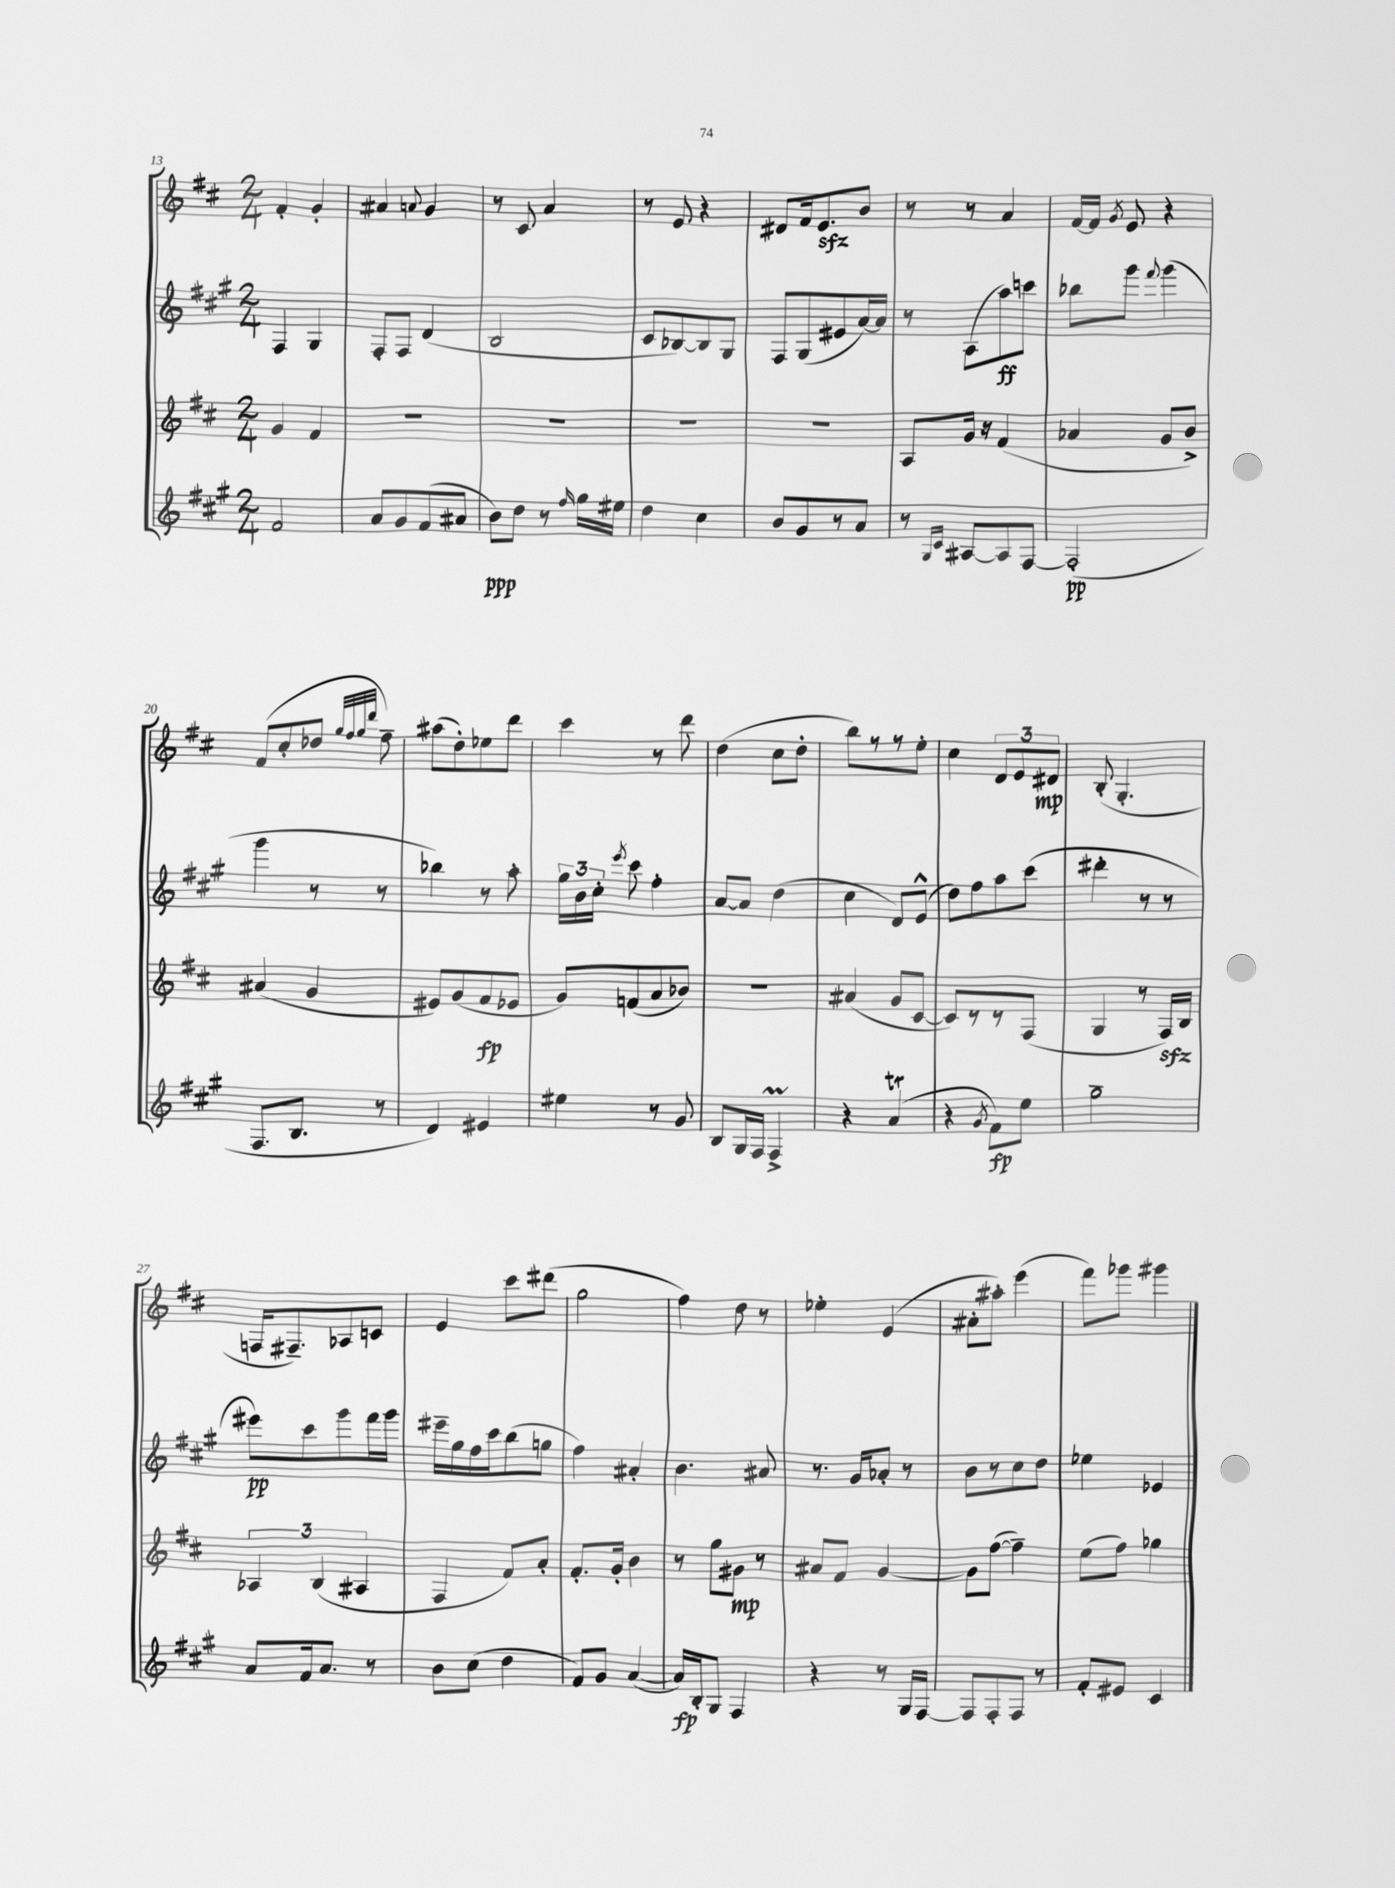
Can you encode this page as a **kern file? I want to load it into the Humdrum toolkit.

**kern	**dynam	**kern	**dynam	**kern	**dynam	**kern	**dynam
*part4	*part4	*part3	*part3	*part2	*part2	*part1	*part1
*staff4	*staff4	*staff3	*staff3	*staff2	*staff2	*staff1	*staff1
*clefG2	*	*clefG2	*	*clefG2	*	*clefG2	*
*k[f#c#g#]	*	*k[f#c#]	*	*k[f#c#g#]	*	*k[f#c#]	*
*M2/4	*	*M2/4	*	*M2/4	*	*M2/4	*
=13	=13	=13	=13	=13	=13	=13	=13
2f#/	.	4g/	.	4F#/	.	4f#'/	.
.	.	4f#/	.	4G#/	.	4g'/	.
=14	=14	=14	=14	=14	=14	=14	=14
8a/L	.	2r	.	8F#'/L	.	4a#X/	.
8g#/	.	.	.	8F#/J	.	.	.
.	.	.	.	.	.	8qqan/	.
(8f#/	.	.	.	(4d/	.	4g/	.
8a#X/J	.	.	.	.	.	.	.
=15	=15	=15	=15	=15	=15	=15	=15
8b\L)	ppp	2r	.	2B/	.	8r	.
8dd\J	.	.	.	.	.	8c#/	.
8r	.	.	.	.	.	4a/	.
16qqff#/	.	.	.	.	.	.	.
16gg#\LL	.	.	.	.	.	.	.
16ee#X\JJ	.	.	.	.	.	.	.
=16	=16	=16	=16	=16	=16	=16	=16
4dd\	.	2r	.	8c#/L	.	8r	.
.	.	.	.	[8B-X/)	.	8e/	.
4cc#\	.	.	.	8B-/]	.	4r	.
.	.	.	.	8G#/J	.	.	.
=17	=17	=17	=17	=17	=17	=17	=17
8b/L	.	2r	.	8F#/L	.	8d#X/L	.
8g#/	.	.	.	(8G#/	.	16f#/k	.
.	.	.	.	.	.	8.ezz/	.
8r	.	.	.	8e#X/	.	.	.
8a/J	.	.	.	[16a/L)	.	8b/J	.
.	.	.	.	16a/JJ]	.	.	.
=18	=18	=18	=18	=18	=18	=18	=18
8r	.	8A/L	.	8r	.	8r	.
16qqG#/LL	.	.	.	.	.	.	.
16qqc#/JJ	.	.	.	.	.	.	.
[8A#X/L	.	16g/Jk	.	(8A\L	.	8r	.
.	.	16r	.	.	.	.	.
8A#/]	.	(4f#/	.	8aa\)	ff	4a/	.
[8F#/J	.	.	.	8cccn\J	.	.	.
=19	=19	=19	=19	=19	=19	=19	=19
(2F#'/]	pp	4a-X/	.	8bb-X\L	.	[16f#/LL	.
.	.	.	.	.	.	16f#/JJ]	.
.	.	.	.	.	.	8qg/	.
.	.	.	.	8ggg#\J	.	8e/	.
.	.	.	.	8qqfff#/	.	.	.
.	.	8g/L	.	(4ggg#\	.	4r	.
.	.	8b^/J)	.	.	.	.	.
!!LO:LB:g=z
=20	=20	=20	=20	=20	=20	=20	=20
8.F#/L	.	(4a#X/	.	4ggg#\	.	(8f#/L	.
.	.	.	.	.	.	8cc#'/	.
8.B/J	.	.	.	.	.	.	.
.	.	4g/	.	8r	.	8dd-X/J	.
.	.	.	.	.	.	32qqgg/LLL	.
.	.	.	.	.	.	32qqff#/	.
.	.	.	.	.	.	32qqgg/	.
.	.	.	.	.	.	32qqddd/JJJ	.
8r	.	.	.	8r	.	8ff#~\)	.
=21	=21	=21	=21	=21	=21	=21	=21
4d/)	.	8e#X/L)	.	4bb-X\)	.	(8aa#X\L	.
.	.	(8g/	.	.	.	8dd'\)	.
4e#X/	.	8f#/	fp	8r	.	8ee-X\	.
.	.	8e-X/J	.	8aa'\	.	8ddd\J	.
=22	=22	=22	=22	=22	=22	=22	=22
4ee#X\	.	8g/L)	.	24gg#\LL	.	4ccc#\	.
.	.	.	.	24b\	.	.	.
.	.	.	.	24cc#'\JJ	.	.	.
.	.	.	.	8qeee/	.	.	.
.	.	(8fn/	.	8ccc#\	.	.	.
8r	.	8a/	.	4ff#'\	.	8r	.
8g#/	.	8b-X/J)	.	.	.	8ddd\	.
=23	=23	=23	=23	=23	=23	=23	=23
8B/L	.	2r	.	[8a/L	.	(4dd\	.
16G#/L	.	.	.	8a/J]	.	.	.
16F#/JJ	.	.	.	.	.	.	.
4F#M^/	.	.	.	(4dd\	.	8cc#\L	.
.	.	.	.	.	.	8dd'\J	.
=24	=24	=24	=24	=24	=24	=24	=24
4r	.	(4a#X/	.	4cc#\	.	8bb\L)	.
.	.	.	.	.	.	8r	.
(4aT/	.	8g/L	.	8d/L)	.	8r	.
.	.	[8c#/J	.	(8e^^/J	.	8ee'\J	.
=25	=25	=25	=25	=25	=25	=25	=25
4r	.	8c#/L])	.	8dd\L)	.	4cc#\	.
.	.	8r	.	8ff#\	.	.	.
8qg#/	.	.	.	.	.	.	.
8f#\L)	fp	8r	.	8aa\	.	12d/L	.
.	.	.	.	.	.	12e/	.
8ee\J	.	(8F#/J	.	(8ccc#\J	.	.	.
.	.	.	.	.	.	12d#X/J	mp
=26	=26	=26	=26	=26	=26	=26	=26
2gg#~\	.	4G/	.	4ddd#X'\	.	(8B'/	.
.	.	.	.	.	.	4.G'/	.
.	.	8r	.	8r	.	.	.
.	.	16F#zz/LL)	.	8r	.	.	.
.	.	16B/JJ	.	.	.	.	.
!!LO:LB:g=z
=27	=27	=27	=27	=27	=27	=27	=27
8a/L	.	6A-X/	.	8eee#X\L)	pp	16Fn/KL	.
.	.	.	.	.	.	8.F#X~/)	.
16f#/k	.	.	.	8ccc#\	.	.	.
.	.	(6B/	.	.	.	.	.
8.a/J	.	.	.	.	.	.	.
.	.	.	.	8ggg#\	.	8A-X/	.
.	.	6A#X/	.	.	.	.	.
8r	.	.	.	16fff#\L	.	8cn/J	.
.	.	.	.	16ggg#\JJ	.	.	.
=28	=28	=28	=28	=28	=28	=28	=28
8b\L	.	4F#/	.	16eee#X~\LL	.	4e/	.
.	.	.	.	16gg#\	.	.	.
(8cc#\J	.	.	.	16ff#\	.	.	.
.	.	.	.	16ccc#\J	.	.	.
4dd\	.	8f#/L)	.	(8bb\	.	8ccc#\L	.
.	.	8a'/J	.	8ggn\J	.	(8ddd#X\J	.
=29	=29	=29	=29	=29	=29	=29	=29
8f#/L)	.	8.f#'/L	.	4ff#\)	.	2gg\	.
8g#/J	.	.	.	.	.	.	.
.	.	16g'/Jk	.	.	.	.	.
([4a/	.	4b\	.	4a#X'/	.	.	.
=30	=30	=30	=30	=30	=30	=30	=30
16a/LL])	fp	8r	.	4.b\	.	4ff#\)	.
16B'/J	.	.	.	.	.	.	.
8G#/J	.	8gg\L	.	.	.	.	.
4F#/	.	8g#X\J	mp	.	.	8dd\	.
.	.	8r	.	8a#X/	.	8r	.
=31	=31	=31	=31	=31	=31	=31	=31
4r	.	8a#X/L	.	8.r	.	4ee-X'\	.
.	.	8f#/J	.	.	.	.	.
.	.	.	.	16g#/KL	.	.	.
8r	.	[4g/	.	8a-X'/J	.	(4e/	.
16G#/LL	.	.	.	8r	.	.	.
[16F#/JJ	.	.	.	.	.	.	.
=32	=32	=32	=32	=32	=32	=32	=32
8F#/L]	.	8g\L]	.	8b\L	.	8a#X'\L	.
8F#'/	.	([8ff#\J	.	8r	.	8aa#X'\J)	.
8F#/J	.	4ff#~\])	.	8cc#\	.	(4eee\	.
8r	.	.	.	8dd\J	.	.	.
=33	=33	=33	=33	=33	=33	=33	=33
8f#'/L	.	(8ee\L	.	4ee-X\	.	8fff#\L)	.
8e#X/J	.	8ff#\J)	.	.	.	8ggg-X\J	.
4c#/	.	4gg-X\	.	4e-X/	.	4ggg#X\	.
==	==	==	==	==	==	==	==
*-	*-	*-	*-	*-	*-	*-	*-
